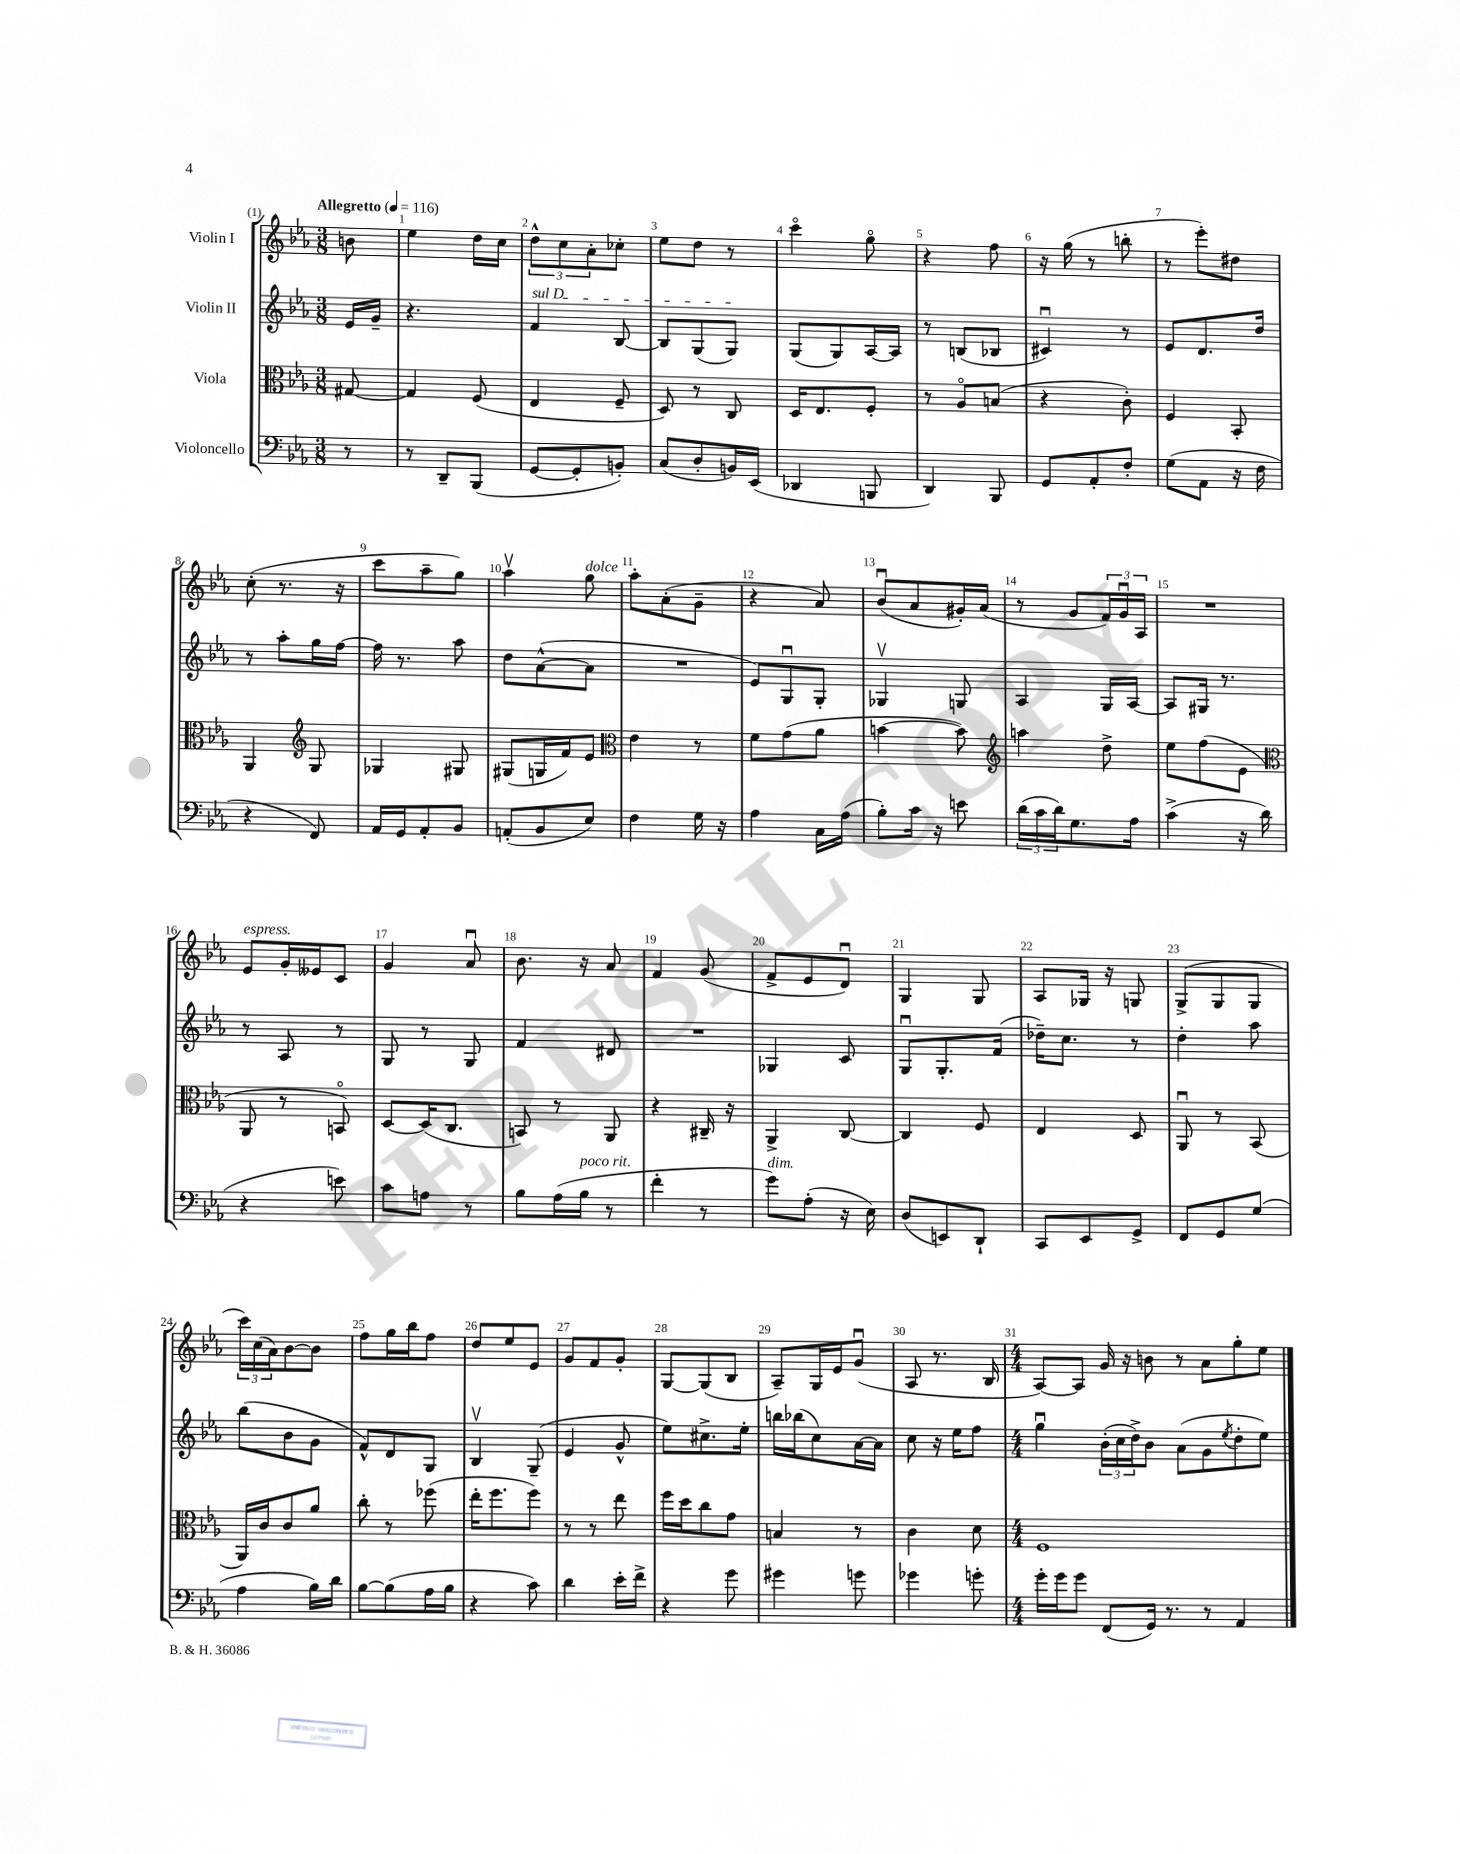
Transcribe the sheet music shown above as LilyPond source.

<<
\new StaffGroup <<
\new Staff = "s0" \with { instrumentName = "Violin I" } {
    \clef treble \key ees \major \numericTimeSignature \time 3/8 \partial 8 \tempo "Allegretto" 4 = 116
    b'8 |
    ees''4 d''16 c''16 |
    \tuplet 3/2 { d''8-^ c''8 aes'8-. } ces''8-. |
    ees''8 d''8 r8 |
    c'''4\flageolet g''8\flageolet |
    r4 f''8 |
    r16 g''16( r8 b''8-. |
    r8 ees'''8-.) dis''8 |
    c''8-.( r8. r16 |
    c'''8 aes''8-- g''8) |
    aes''4\upbow g''8^\markup { \italic "dolce" } |
    aes''8-. aes'8-.( g'8-- |
    r4 aes'8) |
    bes'8\downbow( aes'8 gis'16-.) aes'16( |
    r8 g'8 \tuplet 3/2 { f'16) g'16\downbow aes16 } |
    R4. |
    ees'8^\markup { \italic "espress." } g'16-. eeses'16 c'8 |
    g'4 aes'8\downbow |
    bes'8. r16 aes'8 |
    f'4 g'8( |
    f'8-> ees'8 d'8\downbow) |
    g4 g8 |
    aes8 ges16 r16 g8 |
    g8->( g8 g8 |
    \tuplet 3/2 { c'''16) c''16( aes'16) } bes'8~ bes'8 |
    f''8 g''16 bes''16 f''8 |
    d''8 ees''8 ees'8 |
    g'8 f'8 g'8-. |
    g8~ g8( bes8 |
    aes8--) g16 ees'16 g'8\downbow( |
    aes8 r8. bes16 |
    \numericTimeSignature \time 4/4 aes8~) aes8 g'16 r16 b'8 r8 aes'8 g''8-. ees''8 \bar "|." |
}
\new Staff = "s1" \with { instrumentName = "Violin II" } {
    \clef treble \key ees \major \numericTimeSignature \time 3/8 \partial 8
    ees'16 g'16-- |
    r4. |
    \once \override TextSpanner.bound-details.left.text = \markup { \italic "sul D" } f'4\startTextSpan bes8~ |
    bes8 g8( g8\stopTextSpan) |
    g8( g8) aes16~ aes16 |
    r8 b8( bes8 |
    cis'4\downbow) r8 |
    ees'8 d'8. d''16 |
    r8 aes''8-. g''16 f''16~ |
    f''16 r8. aes''8 |
    d''8 aes'8~-^( aes'8 |
    R4. |
    ees'8) g8\downbow g8-. |
    ges4\upbow g8 |
    aes4 g16 aes16~ |
    aes8 gis16 r8. |
    r8 aes8 r8 |
    g8 r8 g8 |
    f'4 dis'8 |
    R4. |
    ges4 c'8 |
    g8\downbow g8.-. f'16( |
    des''16--) c''8. r8 |
    d''4-. aes''8 |
    bes''8( bes'8 g'8 |
    f'8-^) d'8 g8 |
    bes4\upbow g8--( |
    ees'4 g'8-^ |
    ees''8) cis''8.-> ees''16-. |
    b''16 bes''16( c''8) aes'16~ aes'16 |
    c''8 r16 ees''16 f''8 |
    \numericTimeSignature \time 4/4 g''4\downbow \tuplet 3/2 { bes'16-.( c''16 d''16->) } bes'8 aes'8( g'8 \acciaccatura { ees''8 } d''8-. ees''8) \bar "|." |
}
\new Staff = "s2" \with { instrumentName = "Viola" } {
    \clef alto \key ees \major \numericTimeSignature \time 3/8 \partial 8
    gis8~ |
    gis4 f8( |
    ees4 f8-- |
    d8) r8 c8 |
    d16 ees8. f8-. |
    r8 aes8\flageolet b8( |
    r4 c'8-.) |
    f4 bes,8-. |
    aes,4 \clef treble g8 |
    ges4 gis8 |
    gis8( g16 f'16) ees'8 |
    \clef alto ees'4 r8 |
    f'8 g'8( aes'8 |
    b'4~ b'8) |
    \clef treble a''4 d''8-> |
    ees''8 f''8( ees'8 |
    \clef alto aes,8 r8 b,8\flageolet) |
    d8~ d16( c8. |
    b,8) r8 aes,8 |
    r4 cis16-- r16 |
    aes,4-> c8~ |
    c4 f8 |
    ees4 d8 |
    aes,8\downbow r8 bes,8( |
    aes,16) c'16 c'8 aes'8 |
    c''8-. r8 fes''8( |
    ees''16-. f''8. f''8) |
    r8 r8 ees''8 |
    f''16 d''16 c''8 g'8 |
    b4 r8 |
    c'4 d'8 |
    \numericTimeSignature \time 4/4 f1 \bar "|." |
}
\new Staff = "s3" \with { instrumentName = "Violoncello" } {
    \clef bass \key ees \major \numericTimeSignature \time 3/8 \partial 8
    r8 |
    r8 d,8-- bes,,8( |
    g,8~ g,8-. b,8-.) |
    c8( d8-. b,16) ees,16( |
    des,4 b,,8 |
    d,4) bes,,8 |
    g,8 aes,8-. f8-. |
    g8( aes,8 r16 f16 |
    r4 f,8) |
    aes,16 g,16 aes,8-. bes,8 |
    a,8-.( bes,8 ees8) |
    f4 g16 r16 |
    aes4 c16 aes16( |
    bes8-.) c'16 r16 e'8 |
    \tuplet 3/2 { d'16( c'16 d'16) } g8. aes16 |
    c'4->( r16 d'16 |
    r4 e'8) |
    c'8 a8 r8 |
    bes8 aes16( bes16^\markup { \italic "poco rit." } r8 |
    f'4-. r8 |
    g'8^\markup { \italic "dim." }) aes8-.( r16 ees16) |
    d8( e,8) d,8-! |
    c,8 ees,8 g,8-> |
    f,8 g,8 g8( |
    aes4 bes16) d'16 |
    bes8~ bes8( aes16 bes16 |
    r4 c'8) |
    d'4 ees'16-. f'16-> |
    r4 g'8 |
    gis'4 g'8 |
    ges'4 g'8-. |
    \numericTimeSignature \time 4/4 g'16-. g'16 g'8 f,8( g,16) r8. r8 aes,4 \bar "|." |
}
>>
>>
\layout { \context { \Score \override BarNumber.break-visibility = ##(#f #t #t) barNumberVisibility = #all-bar-numbers-visible } }
